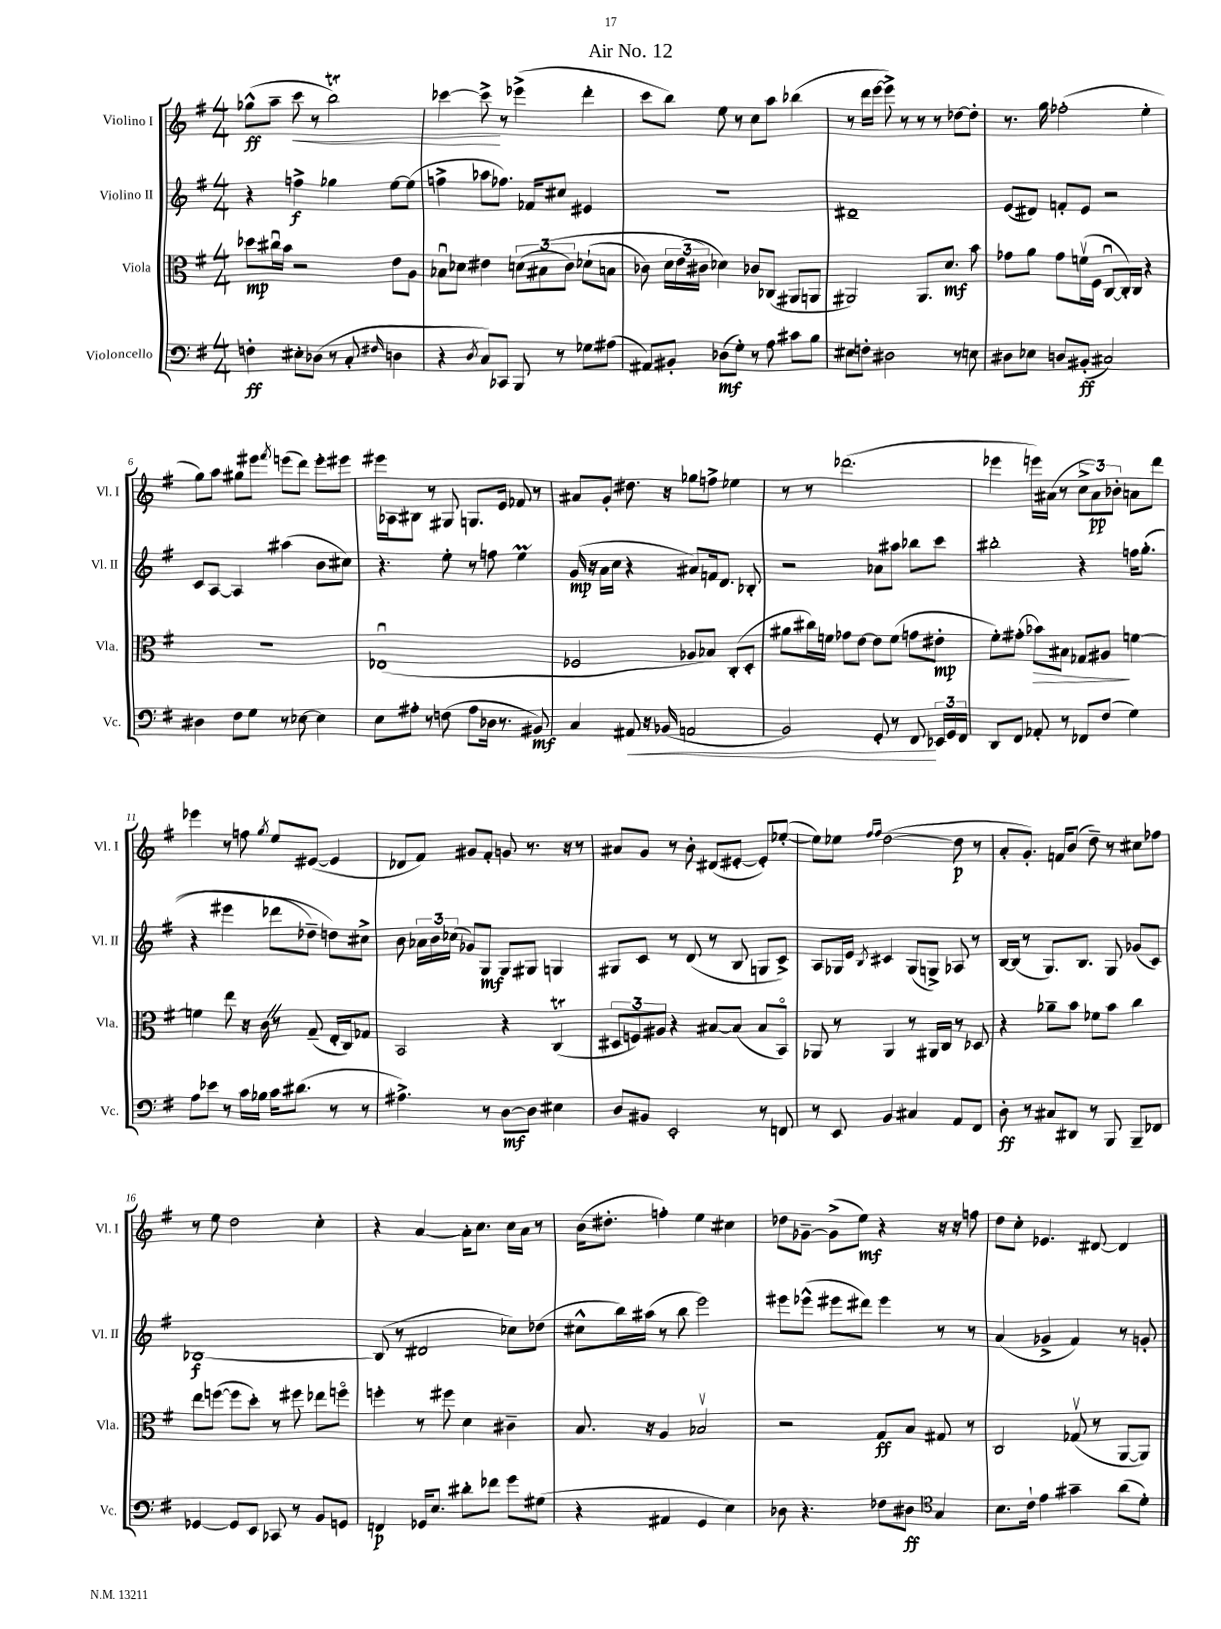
\header { title = "Air No. 12" }
<<
\new StaffGroup <<
\new Staff = "s0" \with { instrumentName = "Violino I" shortInstrumentName = "Vl. I" } {
    \clef treble \key g \major \numericTimeSignature \time 4/4
    \autoBeamOff ges''8[-^\ff( a''8]-- c'''8\< r8 b''2\trill) |
    ces'''4~ ces'''8->\! r8 ees'''4->( d'''4-. |
    c'''8[ b''8]) e''8 r8 c''8[ a''8] bes''4( |
    r8 d'''16[ e'''16]~ e'''8->) r8 r8 r8 des''8[~ des''8]-. |
    r8. g''16 fes''2-.( e''4-. |
    g''8[) a''8] gis''8[ eis'''8] \acciaccatura { fis'''8 } e'''8[( d'''8]) e'''8[-. eis'''8] |
    eis'''16[ aes16 bis8] r8 gis8 g8.[ e'16] fes'8 r8 |
    ais'8[ g'8]-. dis''8. r16 ges''8[ f''8]-> ees''4 |
    r8 r8 des'''2.( |
    ees'''4 e'''16[) ais'16]( r8 \tuplet 3/2 { c''8[-> ais'8\pp) bes'8]-. } a'8[ d'''8] |
    ees'''4 r8 f''8 \acciaccatura { g''8 } e''8[ eis'8]~( eis'4 |
    des'8[ fis'8]) gis'8[ fis'8]-. g'8 r8. r16 r8 |
    ais'8[ g'8] r8 b'8-. dis'8[( eis'8]~-. eis'8[-.) ees''8]~-.( |
    ees''8[) ees''8] \grace { fis''16[ fis''16] } d''2~( d''8\p r8 |
    a'8[-. g'8.]-.) f'16[ b'8]( d''8--) r8 cis''8[ fes''8] |
    r8 e''8 d''2 c''4-. |
    r4 a'4~ a'16[-. c''8.] c''16[ a'16] r8 |
    b'16[( dis''8.]-. f''4-.) e''4 cis''4 |
    des''8[ ges'8]~-- ges'8[->( e''8]\mf) r4 r16 r16 f''8 |
    d''8[ c''8]-. ees'4. dis'8~ dis'4 \bar "|." |
}
\new Staff = "s1" \with { instrumentName = "Violino II" shortInstrumentName = "Vl. II" } {
    \clef treble \key g \major \numericTimeSignature \time 4/4
    \autoBeamOff r4 f''4->\f ges''4 e''8[~ e''8]( |
    f''4-> aes''8[ fes''8.]) fes'16[ cis''8] eis'4 |
    R1 |
    dis'1-- |
    e'8[( dis'8]) f'8[-. e'8] r2 |
    c'8[ a8]~ a4 ais''4( b'8[ cis''8]) |
    r4. e''8-. r8 f''8 e''4\prall |
    g'16\mp( r16 a'16[ c''16] r4 ais'8[) f'16 d'8.] bes8-. |
    r2 aes'8[ ais''8] bes''8[ c'''8] |
    bis''2-. r4 f''16[ g''8.]-.(\( |
    r4 eis'''4 des'''8[ des''8]--) d''8[\) cis''8]-> |
    b'8 \tuplet 3/2 { aes'16[ b'16 ces''16]( } ges'8[) g8]\mf g8[ gis8] g4 |
    gis8[ c'8] r8 d'8( r8 b8 g8[ c'8]->) |
    a8[ ges16 e'16] \acciaccatura { b8 } cis'4 ges8[( g8]->) aes8 r8 |
    b16[~ b16]( r8 g8.[) b8.] g8 ges'8[( c'8]) |
    bes1~\f |
    bes8( r8 dis'2 ces''8[) des''8]( |
    cis''8[-^ b''16) ais''16]( r8 b''8 e'''2) |
    eis'''8[ ees'''8]-^( eis'''8[ dis'''8]) eis'''4 r8 r8 |
    a'4( ges'4-> fis'4) r8 g'8-. \bar "|." |
}
\new Staff = "s2" \with { instrumentName = "Viola" shortInstrumentName = "Vla." } {
    \clef alto \key g \major \numericTimeSignature \time 4/4
    \autoBeamOff des''8[\mp cis''16\downbow b'16] r2 e'8[ a8] |
    bes8[\downbow des'8] eis'4 \tuplet 3/2 { d'8[( bis8\( c'8]) } des'8[-!( b8] |
    ces'8) \tuplet 3/2 { d'16[ e'16( cis'16]\) } des'4) ces'8[ ces8]( ais,8[ a,8] |
    ais,2) ais,8.[ d'8.]\mf b'8 |
    ges'8[ a'8] ges'8[ f'16\upbow( fis16] c8[~\downbow c16-.) c16] r4 |
    R1 |
    ees1\downbow( |
    fes2 aes8[ bes8]) c8[-.( d8]-. |
    ais'8[ cis''16) f'16] ges'8[ e'8]~ e'8[ f'8]( g'8[ eis'8]-.\mp |
    fis'8[-.) gis'8]-.( bes'8[\>) bis8] ges8[ ais8]\! f'4~ |
    f'4 e''8 r16 c'16 \once \override BreathingSign.text = \markup { \musicglyph "scripts.caesura.straight" } \breathe r8 g8--( e16[-. c16) ges8] |
    b,2 r4 c4\trill( |
    \tuplet 3/2 { dis8[ f8) ais8] } r4 bis8[~ bis8]( bis8[ b,8]\flageolet) |
    aes,8 r8 aes,4 r8 ais,16[ c16] r8 des8 |
    r4 aes'8[-- b'8] fes'8[ b'8] c''4 |
    e''8[ f''8]~( f''8[ d''8]-.) r8 fis''8 ees''8[ f''8]\flageolet |
    f''4-. r8 fis''8 d'4 cis'4-- |
    b8. r16 a4 bes2\upbow |
    r2 g8[\ff b8] gis8 r8 |
    c2 ges8\upbow( r8 a,8[~ a,8]) \bar "|." |
}
\new Staff = "s3" \with { instrumentName = "Violoncello" shortInstrumentName = "Vc." } {
    \clef bass \key g \major \numericTimeSignature \time 4/4
    \autoBeamOff f4-.\ff eis8[-. des8]( r8 c8-. \grace { fis16 } d4 |
    r4 \acciaccatura { d8 } c8[) ces,8] b,,8 r8 ges8[ ais8]( |
    ais,8[) bis,8]-. des8[\mf( g8]-.) r8 a8 cis'8[ b8] |
    eis8[ f8]-. dis2 r8 e8 |
    dis8[ ees8] d8[ bis,8]-.\ff( cis2) |
    dis4 fis8[ g8] r8 ees8~ ees4 |
    e8[ ais8]-. r8 f8( ais8[ des16] r8. bis,8\mf) |
    c4 ais,8\< r16 bes,16( a,2 |
    b,2) g,8-. r8 fis,8\! \tuplet 3/2 { ees,16[ g,16 fis,16] } |
    d,8[ fis,8] aes,8-. r8 fes,8[ fis8]( g4) |
    a8[ ees'8] r8 c'16[ bes16] c'16[ dis'8.]( r8 r8 |
    ais4.->) r8 d8[~\mf d8] eis4 |
    d8[ bis,8] e,2-. r8 f,8 |
    r8 e,8 b,4 cis4 a,8[ fis,8] |
    d8-.\ff r8 cis8[ dis,8] r8 b,,8 b,,8[-- fes,8] |
    ges,4~ ges,8[ e,8] ces,8 r8 b,8[ g,8] |
    f,4\p ges,16[ e8.] dis'8[-. fes'8] g'8[ gis8]( |
    r4 ais,4 g,4 e4) |
    des8 r4. fes8[ dis8]\ff \clef tenor g4 |
    b8.[ c'16]-! e'4 gis'4-- a'8[( d'8]-.) \bar "|." |
}
>>
>>
